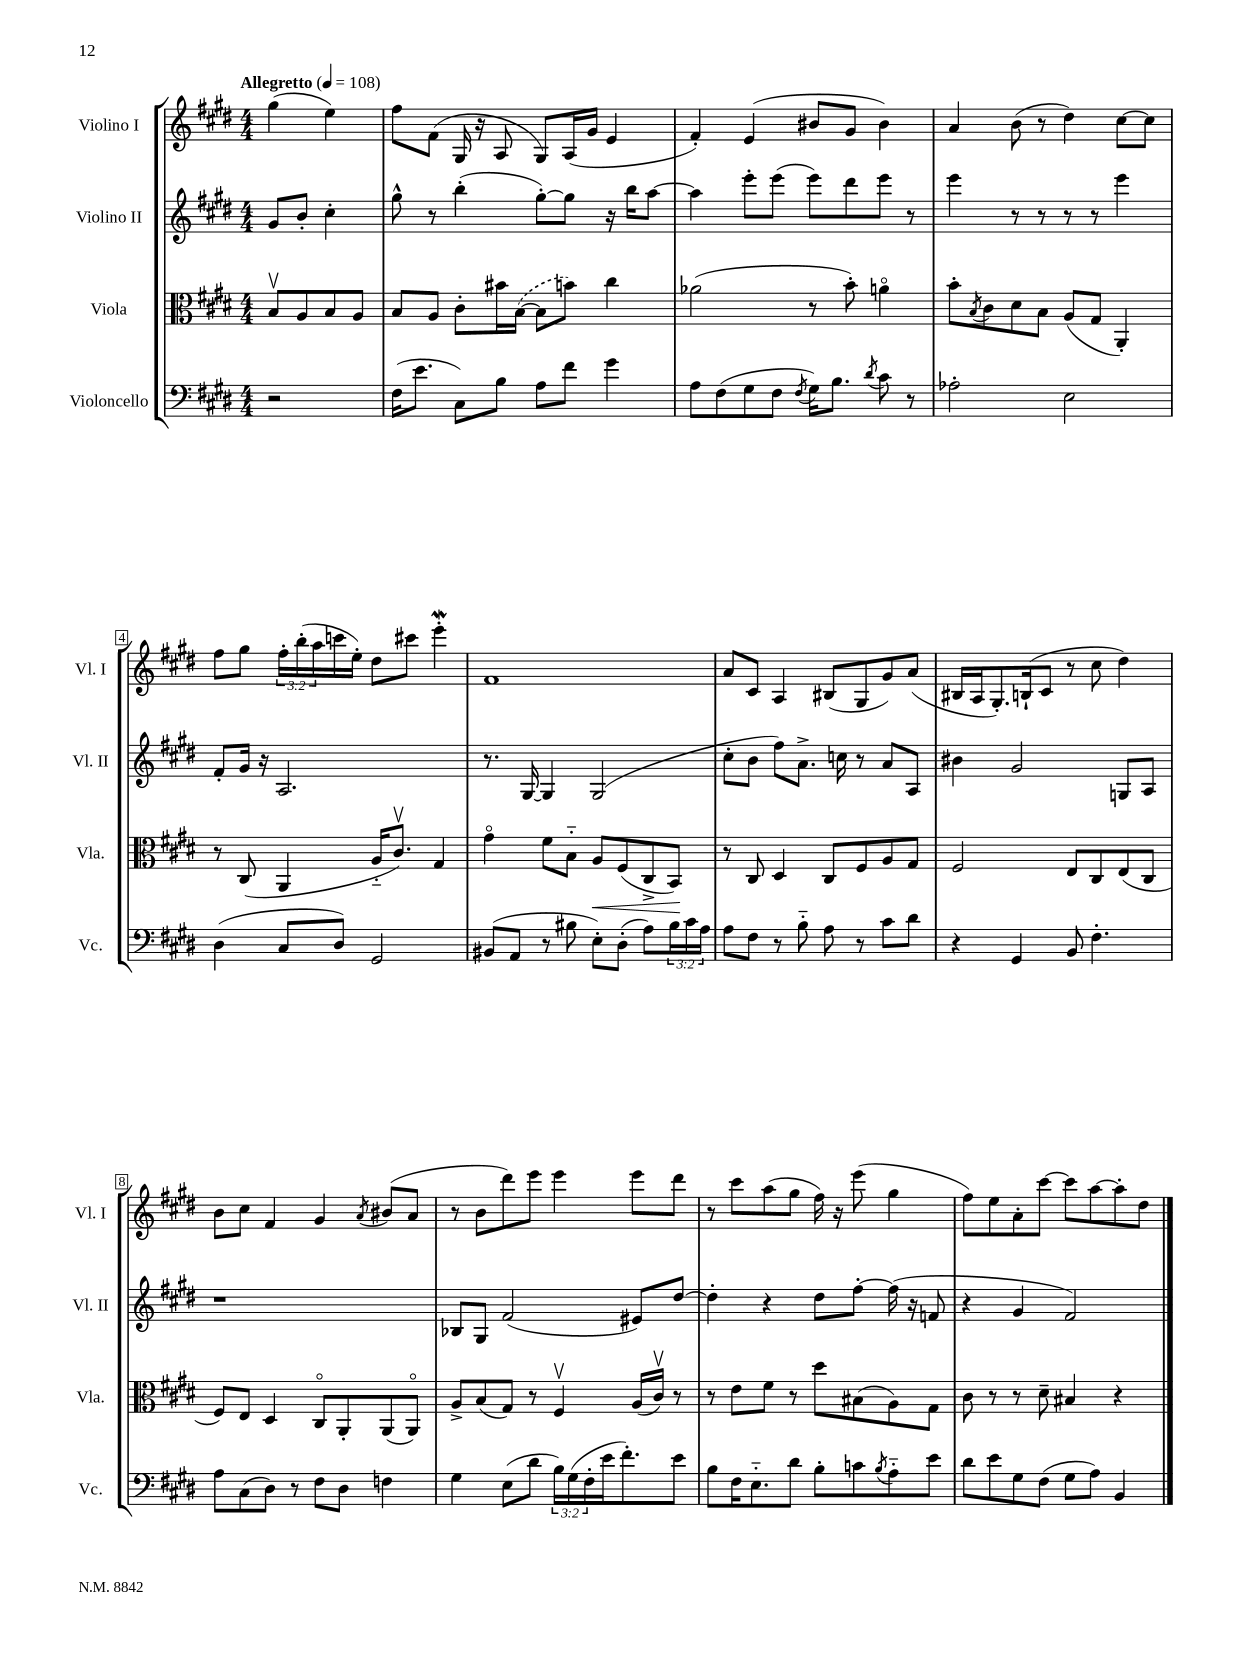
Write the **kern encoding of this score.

**kern	**kern	**kern	**kern
*staff4	*staff3	*staff2	*staff1
*clefF4	*clefC3	*clefG2	*clefG2
*k[f#c#g#d#]	*k[f#c#g#d#]	*k[f#c#g#d#]	*k[f#c#g#d#]
*M4/4	*M4/4	*M4/4	*M4/4
*MM108	*MM108	*MM108	*MM108
2r	8Bv/L	8g#/L	(4gg#\
.	8A/	8b'/J	.
.	8B/	4cc#'\	4ee\)
.	8A/J	.	.
=	=	=	=
(16F#\LK	8B/L	8gg#^^\	8ff#\L
8.e\J	.	.	.
.	8A/J	8r	(8f#\J
8C#\L)	8c#'\L	(4bb'\	16G#/
.	.	.	16r
8B\J	16b#\L	.	8A/
.	([16B\JJ	.	.
8A\L	8B\]L	[8gg#'\L)	8G#/L)
8f#\J	8b\J)	8gg#\]J	(16A/L
.	.	.	16g#/JJ
4g#\	4cc#\	16r	4e/
.	.	16bb\LK	.
.	.	[8aa\J	.
=	=	=	=
8A\L	(2a-\	4aa\]	4f#'/)
(8F#\	.	.	.
8G#\	.	8eee'\L	(4e/
8F#\J	.	(8eee\J	.
8qF#/	.	.	.
16G#\LK)	8r	8eee\L)	8b#/L
8.B\J	.	.	.
.	8b'\)	8ddd#\	8g#/J
8qd#/	.	.	.
8c#\	4ao\	8eee\J	4b#\)
8r	.	8r	.
=	=	=	=
2A-'\	8b'\L	4eee\	4a/
.	8qB/	.	.
.	8c#\	.	.
.	8d#\	8r	(8b\
.	8B\J	8r	8r
2E\	(8A/L	8r	4dd#\)
.	8G#/J	8r	.
.	4AA'/)	4eee\	[8cc#\L
.	.	.	8cc#\]J
=	=	=	=
(4D#\	8r	8f#'/L	8ff#\L
.	(8C#/	16g#/Jk	8gg#\J
.	.	16r	.
8C#/L	4AA/	2.A/	24ff#'\LL
.	.	.	(24bb'\
.	.	.	24aa\
8D#/J)	.	.	16ccc\
.	.	.	16ee'\JJ)
2GG#/	16A'~/LK	.	8dd#\L
.	8.c#v/J)	.	.
.	.	.	8ccc#\J
.	4G#/	.	4eee'\
=	=	=	=
(8BB#/L	4g#o\	8.r	1f#
8AA/J	.	.	.
.	.	[16G#/	.
8r	8f#\L	4G#/]	.
8B#\	8B'~\J	.	.
8E'\L)	8A/L	(2G#/	.
(8D#'\J	(8F#/	.	.
8A\L)	8C#^/	.	.
24B#\L	8BB/J)	.	.
24c#\	.	.	.
24A\JJ	.	.	.
=	=	=	=
8A\L	8r	8cc#'\L	8a/L
8F#\J	8C#/	8b\J	8c#/J
8r	4D#/	8ff#\L)	4A/
8B'~\	.	8.a^\J	.
8A\	8C#/L	.	(8B#/L
.	.	16cc\	.
8r	8F#/	8r	8G#/
8c#\L	8A/	8a/L	8g#/)
8d#\J	8G#/J	8A/J	(8a/J
=	=	=	=
4r	2F#/	4b#\	16B#/LL
.	.	.	16A/J
.	.	.	8.G#'/)
4GG#/	.	2g#/	.
.	.	.	(16B`/k
.	.	.	8c#/J
8BB/	8E/L	.	8r
4.F#'\	8C#/	.	8cc#\
.	(8E/	8G/L	4dd#\)
.	8C#/J	8A/J	.
=	=	=	=
8A\L	8F#/L)	1r	8b\L
(8C#\	8E/J	.	8cc#\J
8D#\J)	4D#/	.	4f#/
8r	.	.	.
8F#\L	8C#o/L	.	4g#/
8D#\J	8AA'/	.	.
.	.	.	8qa/
4F\	(8AA/	.	(8b#/L
.	8AAo/J)	.	8a/J
=	=	=	=
4G#\	8A^/L	8B-/L	8r
.	(8B/	8G#/J	8b\L
(8E\L	8G#/J)	(2f#/	8ddd#\)
8d#\J	8r	.	8eee\J
24B\LL)	4F#v/	.	4eee\
(24G#\	.	.	.
24F#'\	.	.	.
16e\J	.	.	.
8.f#'\)	.	.	.
.	(16A/LL	8e#/L)	8eee\L
.	16c#v/JJ)	.	.
8e\J	8r	[8dd#/J	8ddd#\J
=	=	=	=
8B\L	8r	4dd#'\]	8r
16F#\K	8e\L	.	8ccc#\L
8.E'~\	.	.	.
.	8f#\J	4r	(8aa\
8d#\J	8r	.	8gg#\J
8B'\L	8dd#\L	8dd#\L	16ff#\)
.	.	.	16r
8c\	(8B#\	[8ff#'\J	(8eee\
8qB/	.	.	.
8A'~\	8A\)	(16ff#\]	4gg#\
.	.	16r	.
8e\J	8G#\J	8f/	.
=	=	=	=
8d#\L	8c#\	4r	8ff#\L)
8e\	8r	.	8ee\
8G#\	8r	4g#/	8a'\
(8F#\J	8d#~\	.	[8ccc#\J
8G#\L	4B#/	2f#/)	8ccc#\]L
8A\J)	.	.	[8aa\
4BB/	4r	.	8aa'\]
.	.	.	8dd#\J
==	==	==	==
*-	*-	*-	*-
